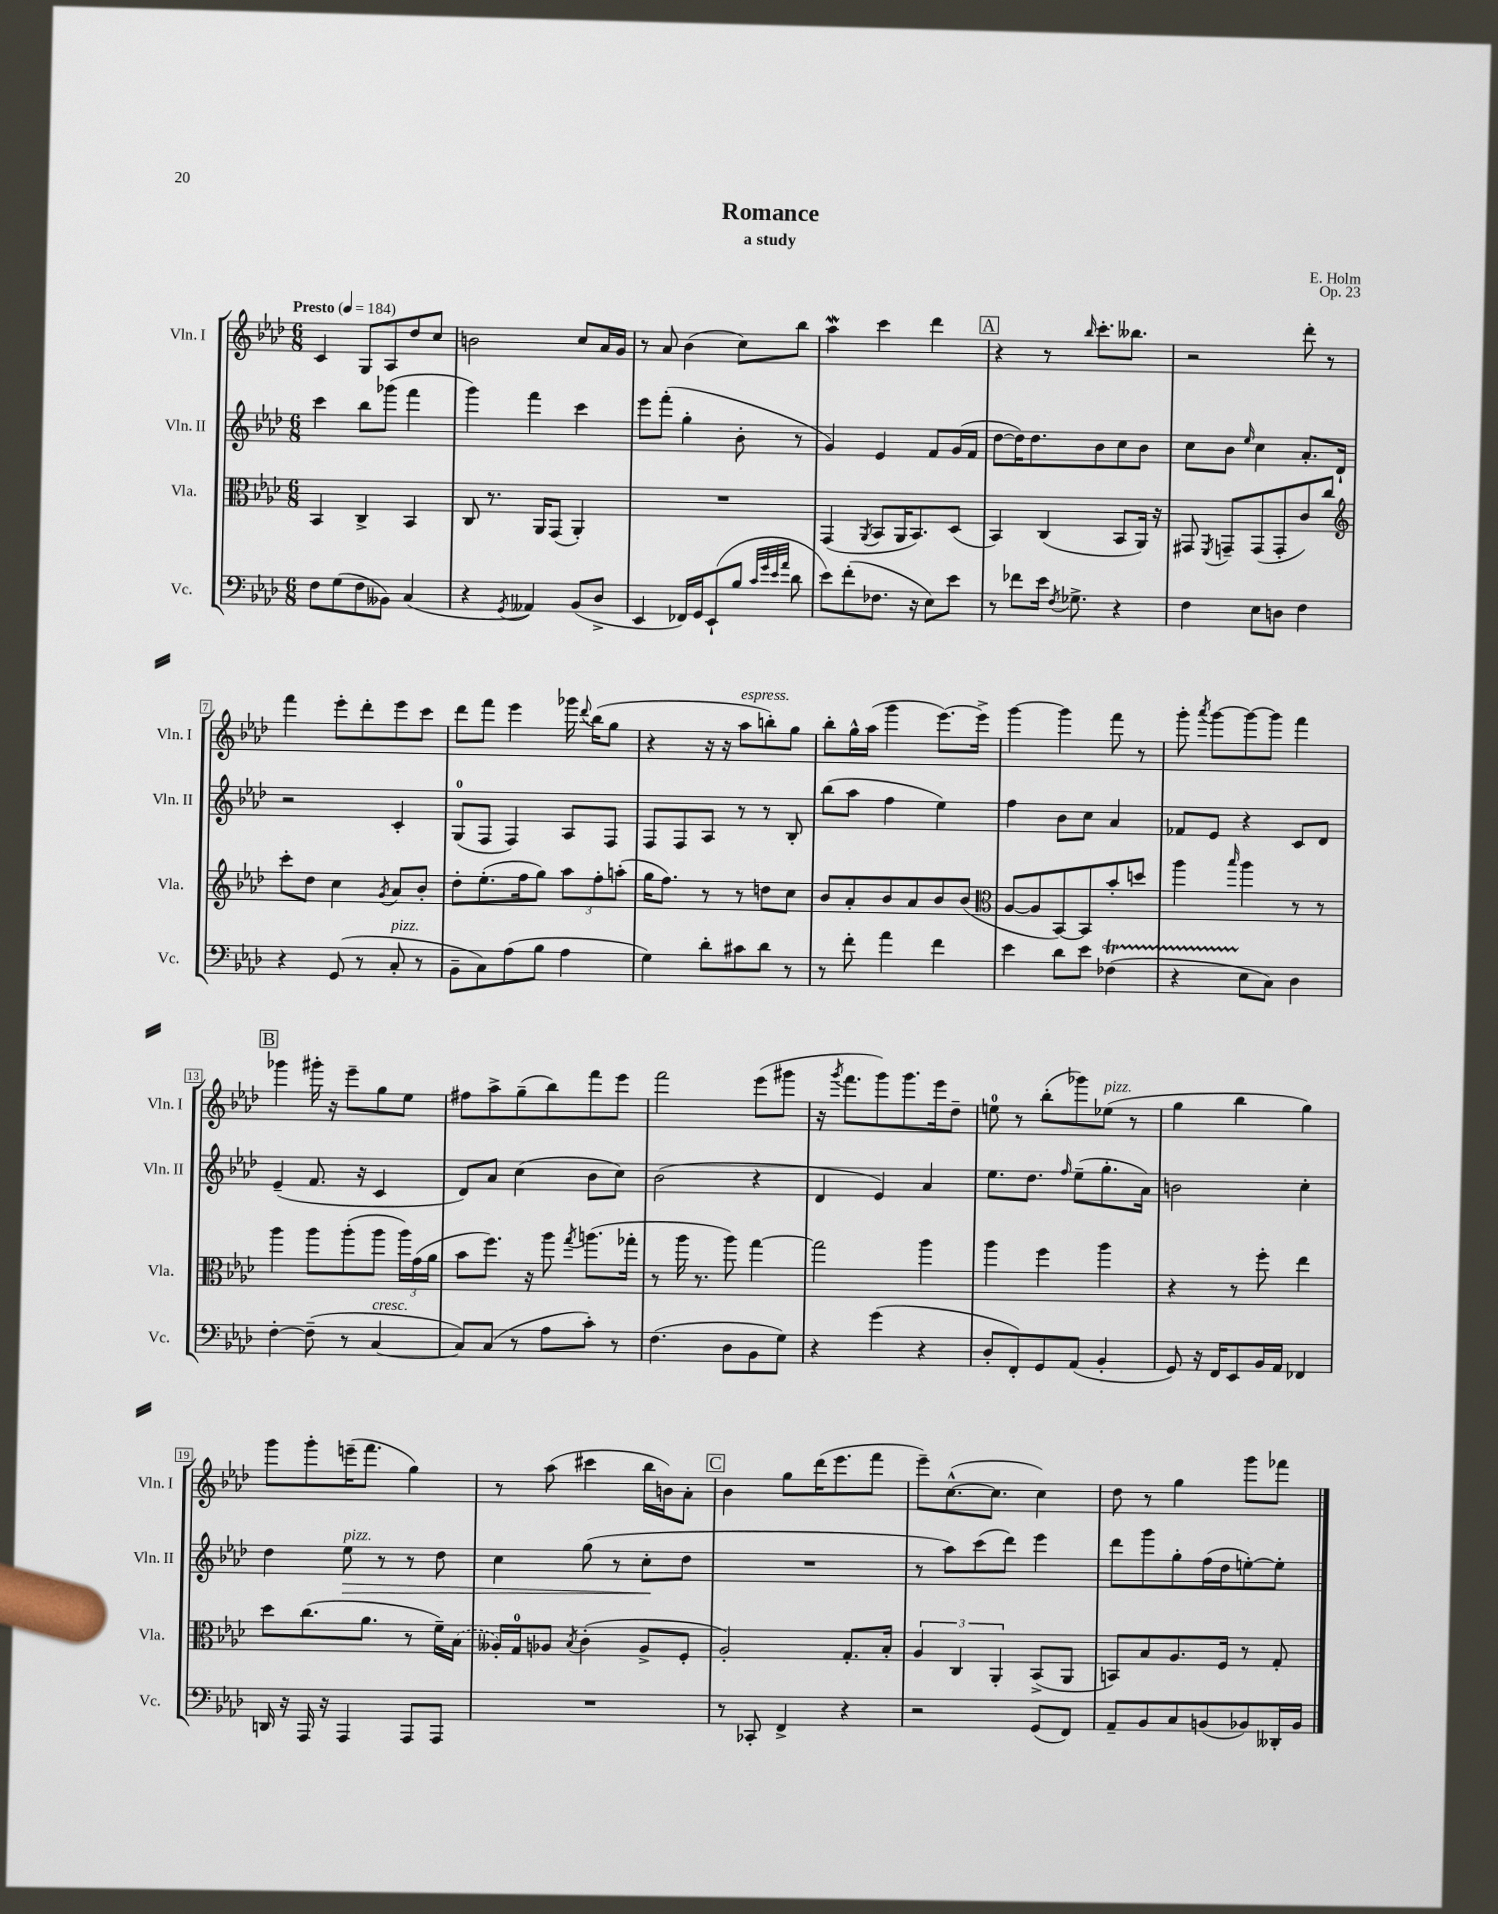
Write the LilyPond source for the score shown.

\header { title = "Romance" composer = "E. Holm" subtitle = "a study" opus = "Op. 23" }
<<
\new StaffGroup <<
\new Staff = "s0" \with { instrumentName = "Vln. I" shortInstrumentName = "Vln. I" } {
    \clef treble \key aes \major \numericTimeSignature \time 6/8 \tempo "Presto" 4 = 184
    \autoBeamOff c'4 g8[ aes8 des''8 c''8] |
    b'2 c''8[ aes'16 g'16] |
    r8 aes'8 bes'4( c''8[) bes''8] |
    aes''4\mordent c'''4 des'''4 |
    \mark \markup { \box "A" } r4 r8 \grace { bes''16 } c'''8.[-. beses''8.] |
    r2 des'''8-. r8 |
    f'''4 ees'''8[-. des'''8-. ees'''8 c'''8] |
    des'''8[ f'''8] ees'''4 ges'''16 \appoggiatura { des'''8 } bes''16[( g''8] |
    r4 r16 r16 aes''8[^\markup { \italic "espress." } b''8-.) g''8] |
    bes''8[-. g''16-^ aes''16]( g'''4 ees'''8.[~) ees'''16]-> |
    g'''4~ g'''4 f'''8 r8 |
    g'''8-. \acciaccatura { aes'''8 } g'''8[~ g'''8~ g'''8] f'''4 |
    \mark \markup { \box "B" } ges'''4 gis'''16-. r16 ees'''8[-- g''8 ees''8] |
    fis''8[ aes''8-> g''8--( bes''8) f'''8 ees'''8] |
    f'''2 ees'''8[( gis'''8] |
    r16 \acciaccatura { g'''8 } f'''8.[ g'''8) g'''8. ees'''16 des''8]-- |
    e''8-0 r8 bes''8[-.( ges'''8) ees''8]^\markup { \italic "pizz." }( r8 |
    g''4 bes''4 g''4) |
    g'''8[ g'''8-. e'''16--( f'''8.] g''4) |
    r8 aes''8( cis'''4 bes''16[ b'16) aes'8]-. |
    \mark \markup { \box "C" } bes'4 g''8[ des'''16( ees'''8. f'''8] |
    ees'''8[--) c''8.~-^( c''8.] c''4) |
    des''8 r8 g''4 g'''8[ fes'''8] \bar "|." |
}
\new Staff = "s1" \with { instrumentName = "Vln. II" shortInstrumentName = "Vln. II" } {
    \clef treble \key aes \major \numericTimeSignature \time 6/8
    \autoBeamOff c'''4 bes''8[ ges'''8]( f'''4 |
    g'''4) f'''4 c'''4 |
    ees'''8[ f'''8]-.( g''4-. bes'8-. r8 |
    g'4) ees'4 f'8[ g'16( f'16] |
    \mark \markup { \box "A" } des''8[~ des''16) des''8. bes'8 c''8 bes'8] |
    c''8[ bes'8] \grace { ees''16 } c''4 aes'8.[-. des'16]-! |
    r2 c'4-. |
    g8[-0( f8] f4) aes8[ f8] |
    f8[ f8 aes8] r8 r8 bes8-. |
    bes''8[( aes''8] f''4 ees''4) |
    f''4 bes'8[ c''8] aes'4 |
    fes'8[ ees'8] r4 c'8[ des'8] |
    \mark \markup { \box "B" } ees'4--( f'8. r16 c'4 |
    des'8[) aes'8] c''4( bes'8[ c''8]) |
    bes'2( r4 |
    des'4 ees'4) aes'4 |
    ees''8.[ des''8.] \grace { f''16 } ees''8[--( g''8.-. aes'16]) |
    b'2 c''4-. |
    des''4 ees''8\>^\markup { \italic "pizz." } r8 r8 des''8 |
    c''4 g''8( r8 c''8[-.\! des''8] |
    \mark \markup { \box "C" } R2. |
    r8 aes''8[) c'''8( des'''8]) ees'''4 |
    des'''8[ g'''8 g''8-. f''16( des''16 e''8~-.) e''8]-. \bar "|." |
}
\new Staff = "s2" \with { instrumentName = "Vla." shortInstrumentName = "Vla." } {
    \clef alto \key aes \major \numericTimeSignature \time 6/8
    \autoBeamOff bes,4 c4-> bes,4 |
    c8 r8. aes,16[ g,8]( aes,4-.) |
    R2. |
    g,4( \acciaccatura { aes,8 } bes,8[ aes,16 bes,8.) des8]( |
    \mark \markup { \box "A" } bes,4) c4( bes,8[ aes,16]) r16 |
    gis,8 \acciaccatura { f,8 } g,8[-- g,8( g,8-. c'8) c''8] |
    \clef treble c'''8[-. des''8] c''4 \acciaccatura { g'8 } aes'8[ bes'8]-. |
    des''8[-. ees''8.-.( f''16 g''8]) \tuplet 3/2 { aes''8[ f''8-. a''8]-.( } |
    g''16[ f''8.]) r8 r8 d''8[ c''8] |
    bes'8[ aes'8-. bes'8 aes'8 bes'8 bes'8]( |
    \clef alto aes8[~ aes8 bes,8~) bes,8 bes'8-. d''8] |
    aes''4 \grace { bes''16 } aes''4 r8 r8 |
    \mark \markup { \box "B" } aes''4 aes''8[ aes''8-.( aes''8] \tuplet 3/2 { aes''16[) g'16( aes'16] } |
    bes'8[ f''8.]) r16 aes''8 \acciaccatura { g''8 } a''8.[( ges''16]-. |
    r8 aes''16 r8. aes''8) g''4~ |
    g''2 aes''4 |
    aes''4 f''4 aes''4 |
    r4 r8 f''8-. ees''4 |
    des''8[ c''8.( aes'8.] r8 f'16[--) \once \slurDashed bes16]( |
    aeses16[-.) g16-0 aes8] \acciaccatura { bes8 } c'4-.( aes8[-> f8]-. |
    \mark \markup { \box "C" } aes2-.) g8.[-. bes16]-. |
    \tuplet 3/2 { aes4 c4 aes,4-. } bes,8[->( aes,8] |
    b,8[) bes8 aes8. f16] r8 g8-. \bar "|." |
}
\new Staff = "s3" \with { instrumentName = "Vc." shortInstrumentName = "Vc." } {
    \clef bass \key aes \major \numericTimeSignature \time 6/8
    \autoBeamOff f8[ g8( f8 beses,8]) c4( |
    r4 \acciaccatura { g,8 } aeses,4) bes,8[( des8]-> |
    ees,4 fes,16[) g,16 ees,8-!( bes8] \grace { c'32[ g'32 ees'32 aes'32] } des'8 |
    ees'8[) f'8-.( fes8.] r16 ees8[) ees'8] |
    \mark \markup { \box "A" } r8 fes'8[ ees'16] \acciaccatura { f8 } ges8.-> r4 |
    f4 ees8[ d8] f4 |
    r4 g,8( r8 c8-.^\markup { \italic "pizz." } r8 |
    bes,8[-- c8) aes8( bes8] aes4 |
    g4) des'8[-. cis'8 des'8] r8 |
    r8 f'8-. aes'4 f'4 |
    ees'4 des'8[ ees'8] fes4\startTrillSpan( |
    r4 ees8[\stopTrillSpan c8]) des4 |
    \mark \markup { \box "B" } f4~-. f8--( r8 c4~^\markup { \italic "cresc." } |
    c8[) c8]( r8 aes8[ c'8]-.) r8 |
    f4.( des8[ bes,8 g8]) |
    r4 g'4( r4 |
    des8[-. f,8-.) g,8 aes,8]( bes,4-. |
    g,8) r16 f,16[ ees,8 bes,16 aes,16] fes,4 |
    d,16 r16 aes,,16 r16 aes,,4 aes,,8[ aes,,8] |
    R2. |
    \mark \markup { \box "C" } r8 ces,8-. f,4-> r4 |
    r2 g,8[( f,8]) |
    aes,8[-- bes,8 c8 b,8( bes,8) deses,16-. bes,16] \bar "|." |
}
>>
>>
\layout { \context { \Score \override BarNumber.stencil = #(make-stencil-boxer 0.1 0.3 ly:text-interface::print) } }
